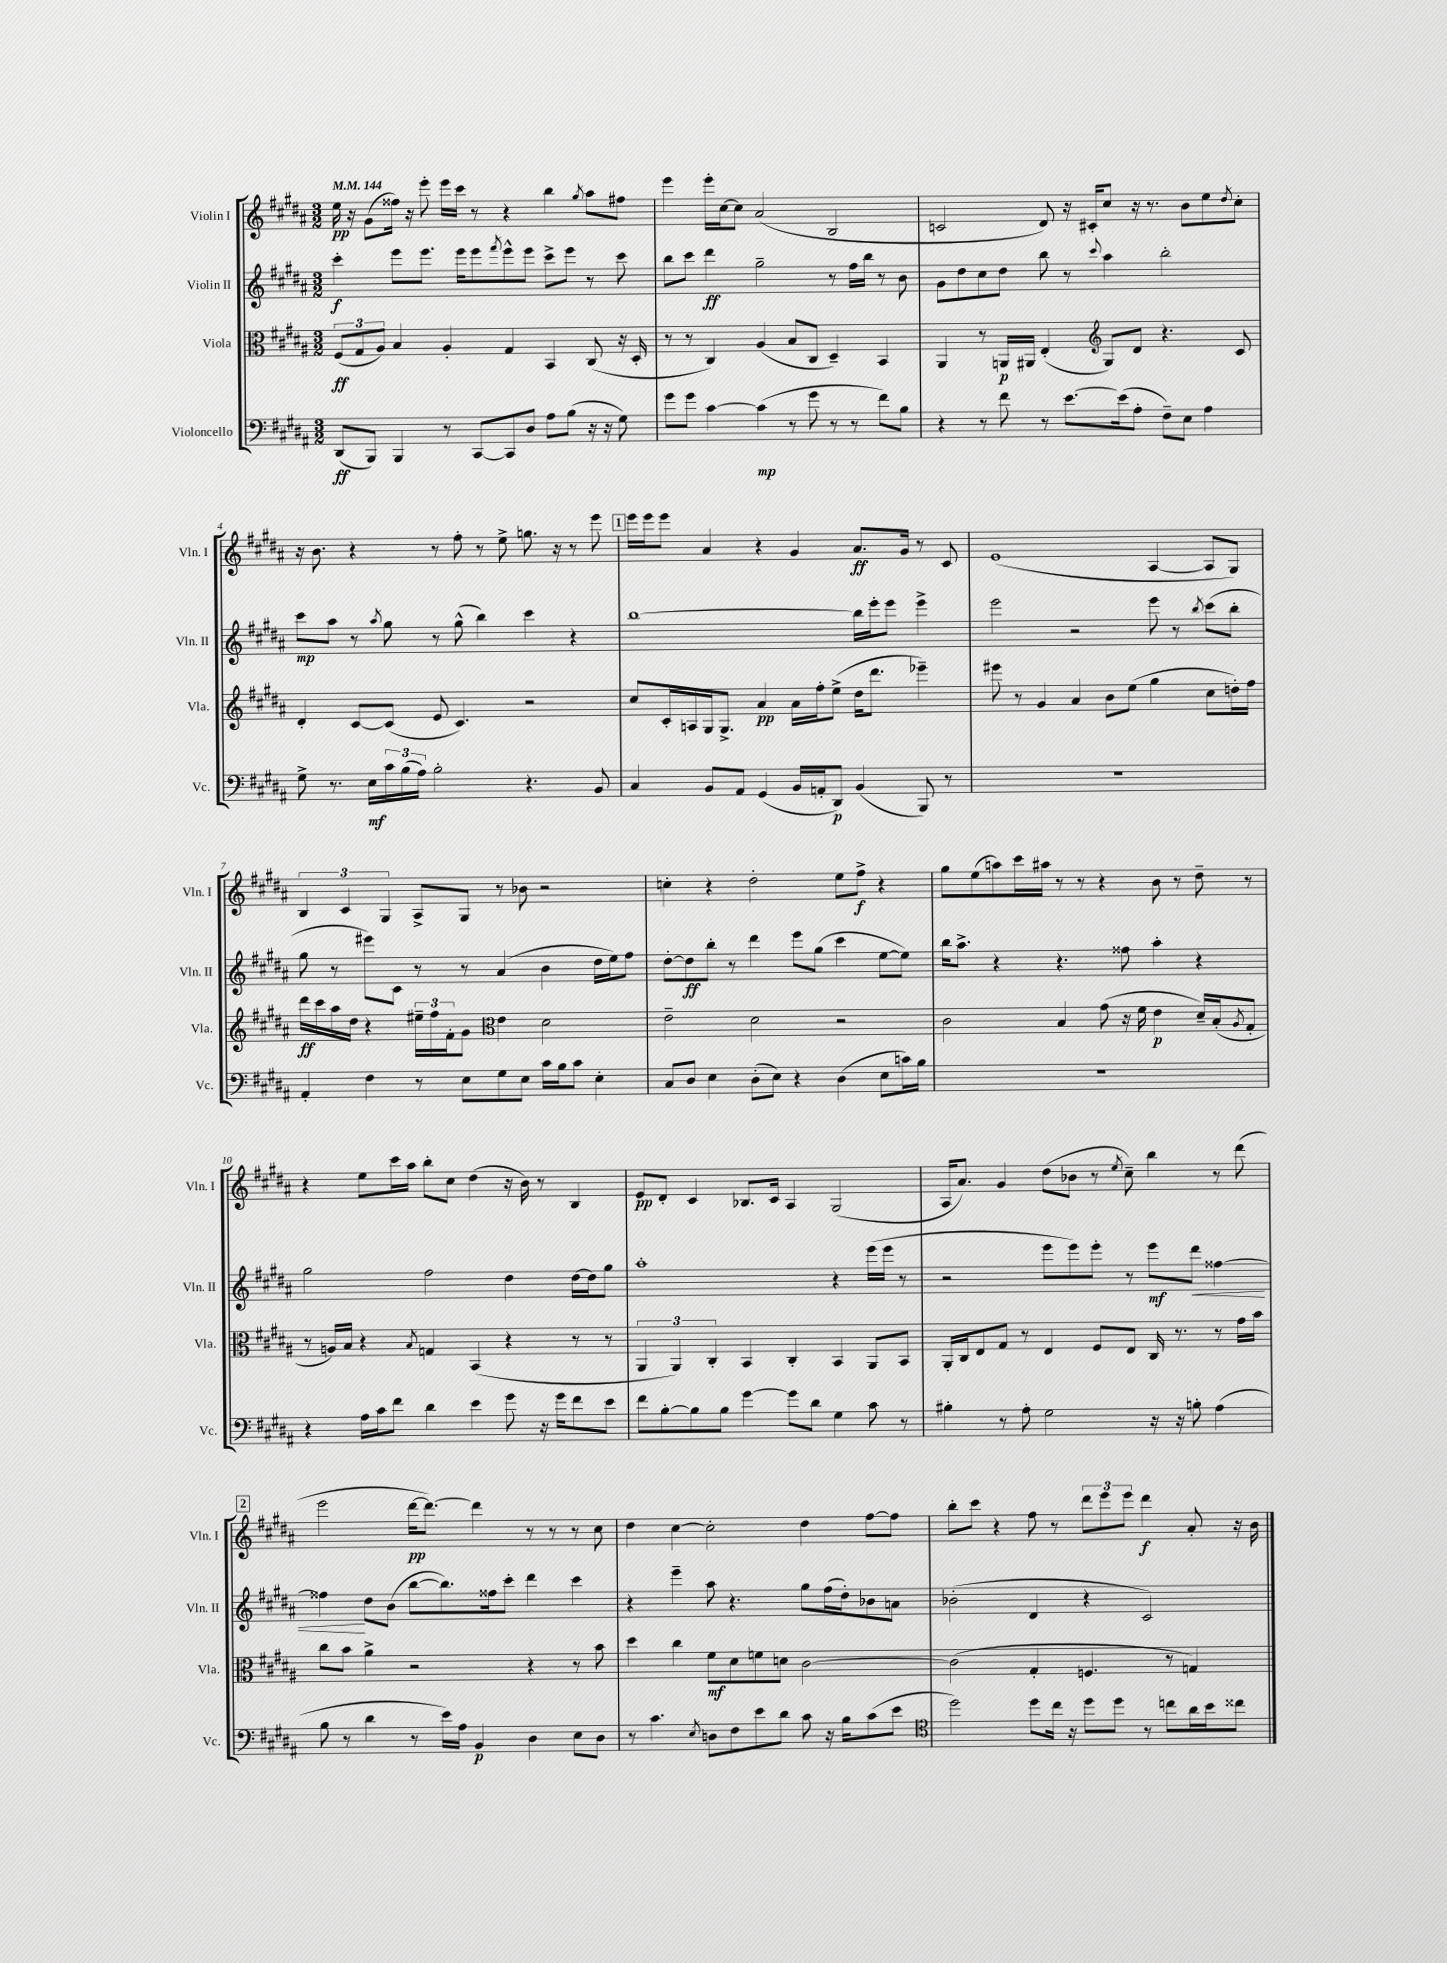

**kern	**kern	**kern	**kern
*staff4	*staff3	*staff2	*staff1
*clefF4	*clefC3	*clefG2	*clefG2
*k[f#c#g#d#a#]	*k[f#c#g#d#a#]	*k[f#c#g#d#a#]	*k[f#c#g#d#a#]
*M3/2	*M3/2	*M3/2	*M3/2
*MM144	*MM144	*MM144	*MM144
(8DD#/L	(12F#/L	4ccc#'\	16ee\
.	.	.	16r
.	12G#/	.	.
8BBB/J)	.	.	(8g#\L
.	12A#/J)	.	.
4BBB/	4B/	8eee\L	16ff##\Jk)
.	.	.	16r
.	.	8.eee\J	8eee'\
8r	4A#'/	.	16eee\LL
.	.	16eee\LK	16ccc#\JJ
[8CC#/L	.	8eee\	8r
.	.	8qfff#/	.
8CC#/]	4G#/	8eee^^\	4r
8D#/J	.	8eee\J	.
8A#\L	4BB/	8ccc#^\L	4bb\
(8B\J	.	8eee\J	.
.	.	.	8qgg#/
16r	(8C#/	8r	8aa#\L
16r	.	.	.
8G#\)	16r	8ccc#\	8ff#\J
.	16D#'/	.	.
=	=	=	=
8g#\L	8r	8bb\L	4eee\
8g#\J	8r	8ccc#\J	.
[4c#\	4C#/)	4ddd#\	16eee'\LL
.	.	.	[16cc#\J
.	.	.	8cc#\]J
(4c#\]	(4A#/	2gg#~\	(2a#/
8r	8B/L	.	.
8g#\	8C#/J	.	.
8r	4D#~/)	8r	2B/
8r	.	16ff#\LL	.
.	.	16bb\JJ	.
8f#\L)	4BB/	8r	.
8B\J	.	8b\	.
=	=	=	=
4r	4AA#/	8g#\L	2c/
.	.	8dd#\	.
8r	8r	8cc#\	.
8f#\	16AA/LL	8dd#\J	.
.	16AA#/JJ	.	.
8r	(4E'/	8bb\	8d#/)
[8.e\L	.	8r	16r
.	.	.	16c#'/LK
*	*clefG2	*	*
.	.	8qqccc#/	.
.	8G#/L)	4aa#\	8cc#/J
(16e\]k	.	.	.
8A#'\J	8d#/J	.	16r
.	.	.	8.r
8F#~\L)	4.r	2bb'\	.
8E\J	.	.	8b\L
4A#\	.	.	8ee\
.	.	.	8qdd#/
.	8c#/	.	8cc#'\J
=	=	=	=
8G#^\	4d#'/	8ccc#\L	16r
.	.	.	8.b\
8.r	.	8aa#\J	.
.	[8c#/L	8r	4r
16E\LL	.	.	.
.	.	8qaa#/	.
24c#\	(8c#/]J	8gg#\	.
(24B\	.	.	.
24A#\JJ)	.	.	.
2B'\	8e/	8r	8r
.	4.c#/)	(8gg#^^\	8ff#'\
.	.	4bb\)	8r
.	.	.	8ee^\
4.r	2r	4ccc#\	8.gg\
.	.	.	16r
.	.	4r	8r
8BB/	.	.	8eee\
=	=	=	=
4C#/	8cc#/L	[1bb	16eee\LL
.	.	.	16eee\J
.	16c#'/L	.	8eee\J
.	16A/	.	.
8BB/L	16G#/J	.	4a#/
.	8.G#^/J	.	.
8AA#/J	.	.	.
(4GG#/	4a#/	.	4r
16BB/LL	16a#\LL	.	4g#/
16AA'/J	16ff#'\J	.	.
8DD#/J)	(8ee^\J	.	.
(4BB/	16dd#\LK	16bb\]LL	8.a#/L
.	8.ddd#\J	16eee'\J	.
.	.	8eee\J	.
.	.	.	16g#/Jk
8BBB/)	4eee-~\)	4eee^\	8r
8r	.	.	8c#/
=	=	=	=
1.r	8eee#\	2eee\	(1e
.	8r	.	.
.	4g#/	.	.
.	4a#/	2r	.
.	8b\L	.	.
.	(8ee\J	.	.
.	4gg#\	8eee\	[4A#/
.	.	8r	.
.	.	8qbb/	.
.	8cc#\L	(8ccc#\L	8A#/]L
.	16dd'\L)	8bb'\J	8G#/J)
.	16ff#\JJ	.	.
=	=	=	=
4AA#'/	16ddd#\LL	8gg#\	6B/
.	16ccc#\	.	.
.	16aa#\	8r	.
.	.	.	6c#/
.	16dd#\JJ	.	.
4F#\	4r	8eee#\L)	.
.	.	.	6G#/
.	.	8c#\J	.
8r	24ee#~\LL	8r	8A#^/L
.	24ff#\	.	.
.	24f#'\J	.	.
8E\L	8g#\J	8r	8G#/J
*	*clefC3	*	*
8G#\	4e\	(4a#/	8r
8E\J	.	.	8b-\
16c#\LL	2d#\	4b\	2r
16B\J	.	.	.
8c#\J	.	.	.
4E'\	.	16dd#\LL	.
.	.	16ee\J)	.
.	.	8ff#\J	.
=	=	=	=
8C#/L	2e~\	[8dd#'\L	4cc'\
8D#/J	.	8dd#\]	.
4E\	.	8bb'\J	4r
.	.	8r	.
(8D#'\L	2d#\	4ddd#\	2dd#'\
8E\J)	.	.	.
4r	.	8eee\L	.
.	.	(8gg#\J	.
(4D#\	2r	4ccc#\	8ee\L
.	.	.	8ff#^\J
8E\L	.	[8ee\L	4r
16c\L)	.	8ee\]J)	.
16B\JJ	.	.	.
=	=	=	=
1.r	2c#\	16bb\LK	8gg#\L
.	.	8.aa#^\J	.
.	.	.	(8ee\
.	.	4r	8aa\)
.	.	.	16ccc#\L
.	.	.	16aa#\JJ
.	4B/	4.r	8r
.	.	.	8r
.	(8g#\	.	4r
.	16r	8ff##\	.
.	16f#\	.	.
.	4e\	4aa#'\	8b\
.	.	.	8r
.	16d#~/LL)	4r	8dd#~\
.	(16B'/J	.	.
.	8qA#/	.	.
.	8G#'/J	.	8r
=	=	=	=
4r	8r	2gg#\	4r
.	16A/LL)	.	.
.	16B/JJ	.	.
16A#\LL	4r	.	8ee\L
16c#\J	.	.	.
8f#\J	.	.	16ccc#\L
.	.	.	16aa#\JJ
.	8qB/	.	.
4d#\	4G/	2ff#\	8bb'\L
.	.	.	8cc#\J
4e\	(4BB/	.	(4dd#\
8g#\	4r	4dd#\	16r
.	.	.	16b\)
16r	.	.	8r
16g#\LK	.	.	.
8f#\	8r	[16dd#\LL	4B/
.	.	16dd#\]J	.
8e\J	8r	8gg#\J	.
=	=	=	=
8f#\L	6AA#/	1aa#'	8e/L
[8B'\	.	.	8d#'/J
.	6AA#/)	.	.
8B\]	.	.	4c#/
.	6C#'/	.	.
8B\J	.	.	.
[4g#\	4BB/	.	8.B-/L
.	.	.	16c#/Jk
8g#\]L	4C#'/	.	4A#/
8d#\J	.	.	.
4G#\	4BB/	4r	(2G#/
8c#\	8AA#/L	(16eee\LL	.
.	.	16eee\JJ	.
8r	8BB/J	8r	.
=	=	=	=
4B#'\	16AA#'/LL	2r	16A#/LK
.	16C#/J	.	8.a#/J)
.	8E/	.	.
8r	8G#/J	.	4g#/
8A#'\	8r	.	.
2G#\	4E/	8eee\L	(8dd#\L
.	.	8eee\)	8b-\J
.	8F#/L	8eee'\J	8r
.	.	.	8qee/
.	8E/J	8r	8cc#~\)
16r	16C#/	8eee\L	4bb\
16r	8.r	.	.
8B'\	.	8ddd#\J	.
(4A#\	8r	[4ff##\	8r
.	16g#\LL	.	(8ddd#\
.	16b\JJ	.	.
=	=	=	=
8B\	8cc#\L	4ff##\]	2eee\
8r	8b\J	.	.
4d#\	4a#^\	8dd#\L	.
.	.	(8b\J	.
8r	2r	[8bb\L	[16ddd#\LK
.	.	.	8.ddd#\_J)
16e\LL)	.	8.bb\])	.
16A#\JJ	.	.	.
4BB/	.	.	4ddd#\]
.	.	16ff##\k	.
.	.	8ccc#'\J	.
4D#\	4r	4ddd#\	8r
.	.	.	8r
8E\L	8r	4ccc#\	8r
8D#\J	8b\	.	8cc#\
=	=	=	=
8r	4dd#\	4r	4dd#\
4.c#\	.	.	.
.	4cc#\	4eee~\	[4cc#\
8qE/	.	.	.
8D\L	8f#\L	8aa#\	2cc#'\]
8F#\	8d#\	4.r	.
8e\	8f\	.	.
8d#\J	8d\J	.	.
8c#\	[2c#\	8gg#\L	4dd#\
16r	.	(16ff#\L	.
16B\LK	.	16dd#'\J)	.
(8c#\	.	8b-\	[8ff#\L
8e\J	.	8a\J	8ff#\]J
=	=	=	=
*clefC4	*	*	*
2dd#\)	(2c#\]	(2b-'\	8bb'\L
.	.	.	8ccc#\J
.	.	.	4r
8dd#\L	4G#'/	4d#/	8ff#\
16cc#\Jk	.	.	8r
16r	.	.	.
8dd#\L	4.F/	4r	12ddd#\L
.	.	.	12eee\
8dd#\J	.	.	.
.	.	.	12eee\J
8r	.	2c#/)	4ddd#\
8cc\L	8r	.	.
16a#\L	4G/)	.	8a#'/
16b\J	.	.	.
8cc##\J	.	.	16r
.	.	.	16b\
==	==	==	==
*-	*-	*-	*-
